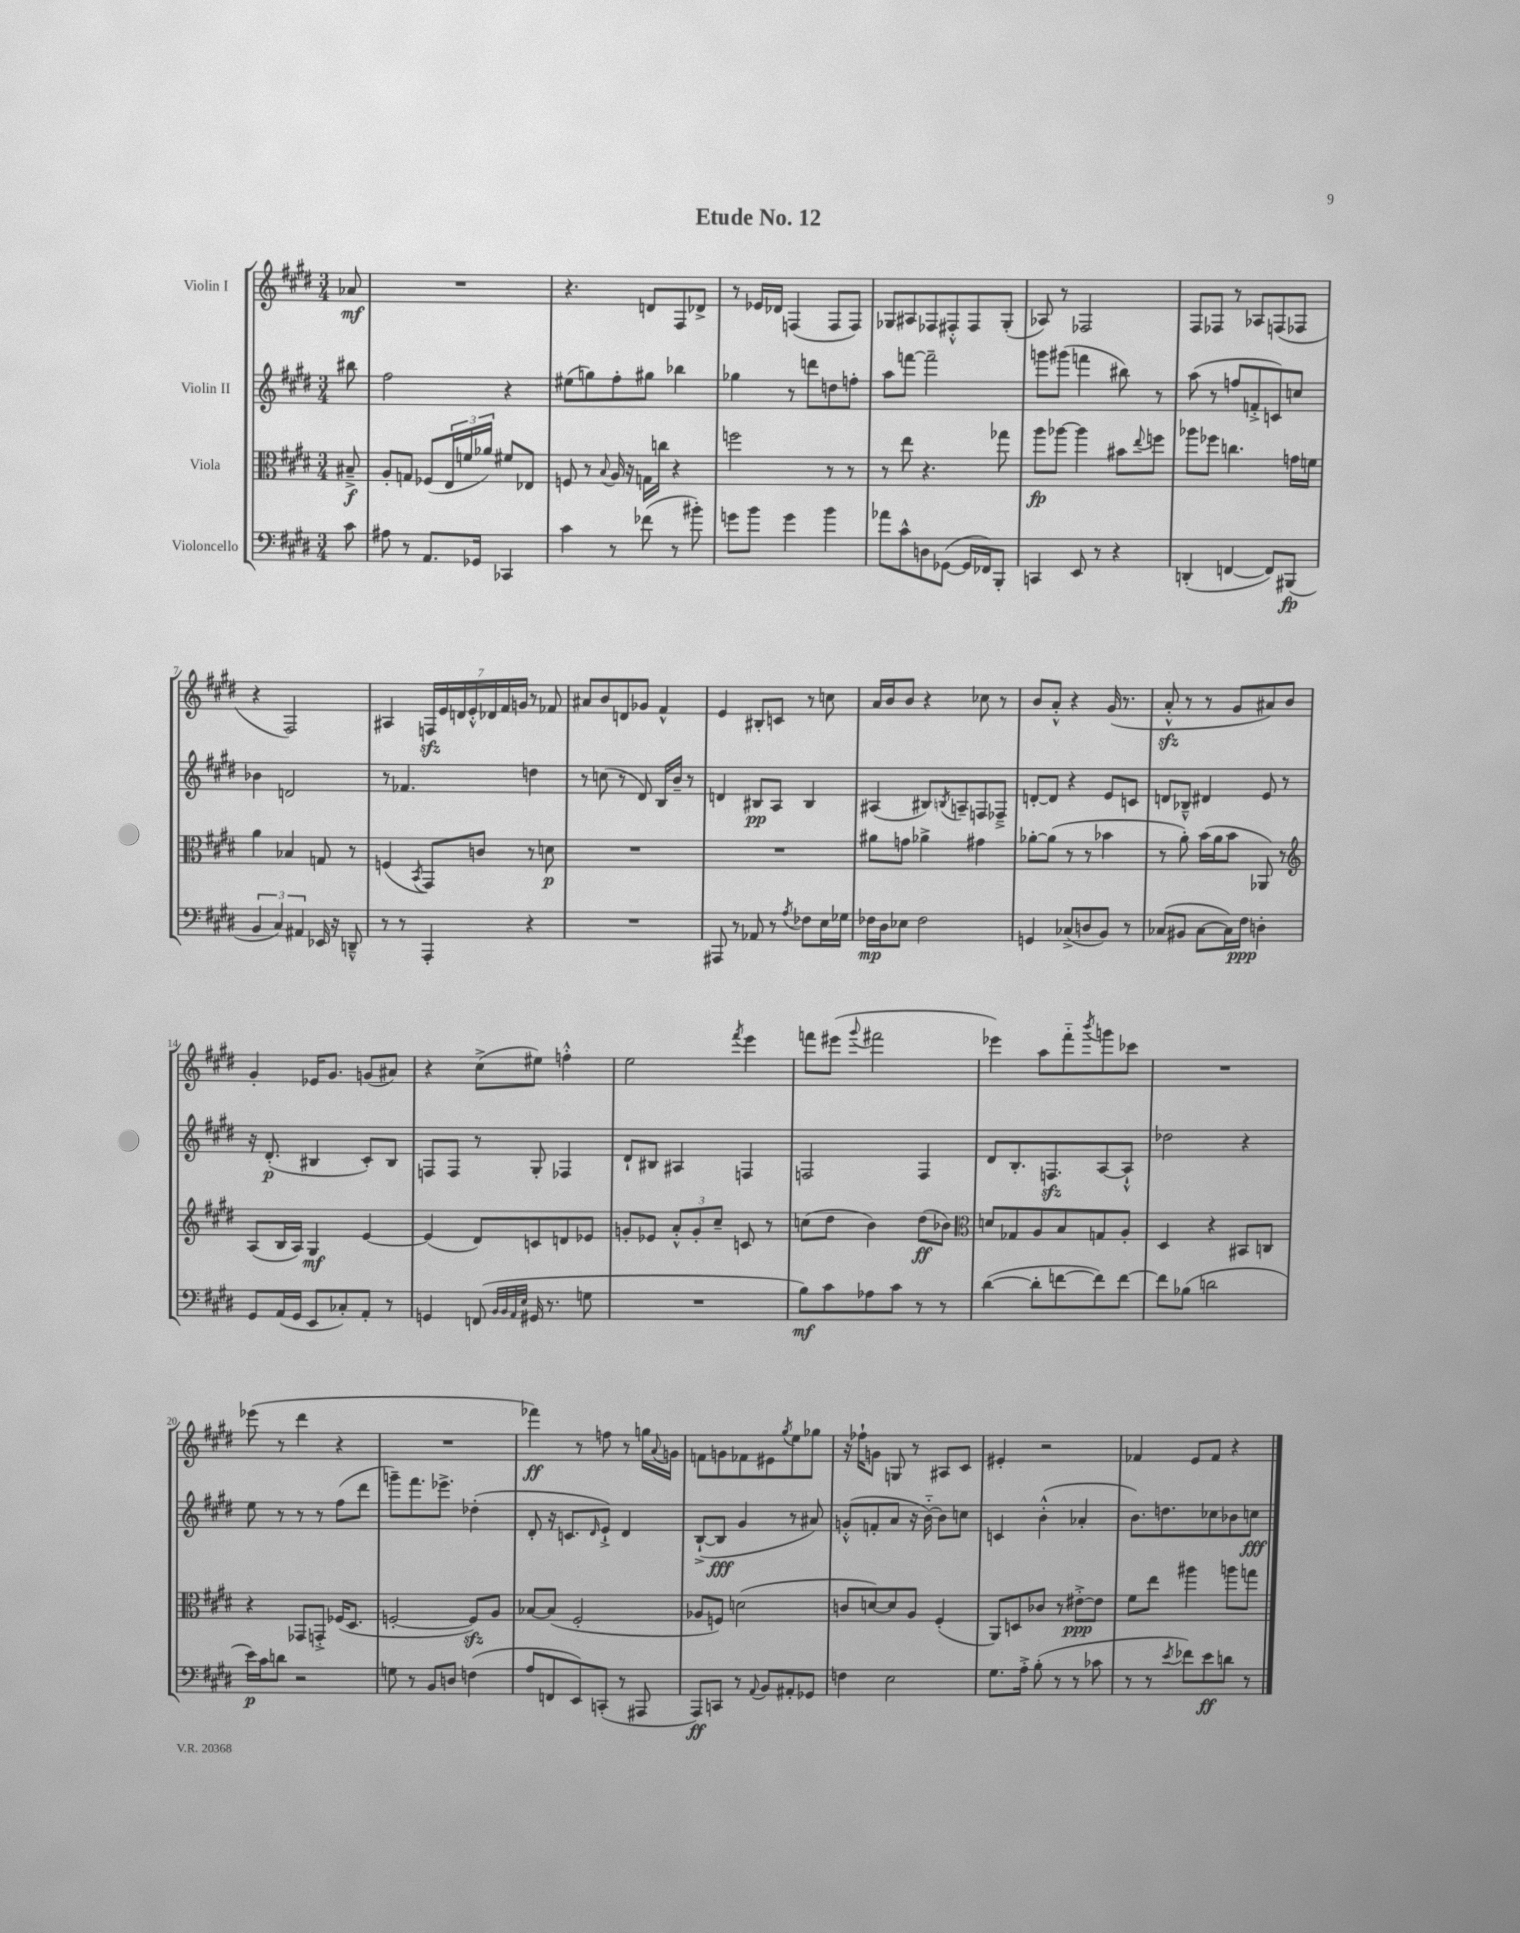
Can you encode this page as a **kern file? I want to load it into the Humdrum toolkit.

**kern	**dynam	**kern	**dynam	**kern	**dynam	**kern	**dynam
*part4	*part4	*part3	*part3	*part2	*part2	*part1	*part1
*staff4	*staff4	*staff3	*staff3	*staff2	*staff2	*staff1	*staff1
*I"Violoncello	*	*I"Viola	*	*I"Violin II	*	*I"Violin I	*
*clefF4	*	*clefC3	*	*clefG2	*	*clefG2	*
*k[f#c#g#d#]	*	*k[f#c#g#d#]	*	*k[f#c#g#d#]	*	*k[f#c#g#d#]	*
*M3/4	*	*M3/4	*	*M3/4	*	*M3/4	*
=	=	=	=	=	=	=	=
8c#\	.	8B#X~^/	f	8bb#X\	.	8a-X/	mf
=1	=1	=1	=1	=1	=1	=1	=1
8A#X\	.	8A'/L	.	2ff#\	.	2.r	.
8r	.	8Gn/J	.	.	.	.	.
8.AA/L	.	(8F-X/L	.	.	.	.	.
.	.	24E/L	.	.	.	.	.
.	.	24fn/	.	.	.	.	.
16GG-X/Jk	.	.	.	.	.	.	.
.	.	24a-X/JJ)	.	.	.	.	.
4CC-X/	.	8f#X/L	.	4r	.	.	.
.	.	8E-X/J	.	.	.	.	.
=2	=2	=2	=2	=2	=2	=2	=2
4c#\	.	8Fn/	.	(8ee#X\L	.	4.r	.
.	.	8r	.	8ggn\)	.	.	.
.	.	8qqB/	.	.	.	.	.
8r	.	16A/	.	8ff#'\	.	.	.
.	.	16r	.	.	.	.	.
(8f-X\	.	16Gn\LL	.	8gg#X\J	.	8dn/L	.
.	.	16ccn\JJ	.	.	.	.	.
8r	.	4r	.	4bb-X\	.	8F#/	.
8b#X'\)	.	.	.	.	.	8d-X^/J	.
=3	=3	=3	=3	=3	=3	=3	=3
8gn\L	.	2ffn\	.	4gg-X\	.	8r	.
8b\J	.	.	.	.	.	16e-X/LL	.
.	.	.	.	.	.	16d-X/JJ	.
4g\	.	.	.	8r	.	(4Fn/	.
.	.	.	.	8dddn\L	.	.	.
4b\	.	8r	.	8ddn\	.	8F/L	.
.	.	8r	.	8ffn'\J	.	8F/J)	.
=4	=4	=4	=4	=4	=4	=4	=4
8a-X\L	.	8r	.	8aa\L	.	8G-X/L	.
8c#^^\	.	8ee\	.	[8fffn\J	.	8A#X/	.
8Dn\	.	4.r	.	2fff~\]	.	8F-X/	.
([8GG-X\J	.	.	.	.	.	8F#X'^^/	.
16GG-/LL]	.	.	.	.	.	8F#/	.
16FF-X/J)	.	.	.	.	.	.	.
8BBB'/J	.	8gg-X\	.	.	.	(8G-'/J	.
=5	=5	=5	=5	=5	=5	=5	=5
4CCn/	.	8aa\L	fp	8gggn\L	.	8A-X/)	.
.	.	[8aa-X\J	.	(8ggg#X\J	.	8r	.
8EE/	.	4aa-\]	.	4fffn\	.	2F-X/	.
8r	.	.	.	.	.	.	.
4r	.	8b#X\L	.	8bb#X\)	.	.	.
.	.	8qqee/	.	.	.	.	.
.	.	8ffn\J	.	8r	.	.	.
=6	=6	=6	=6	=6	=6	=6	=6
(4DDn'/	.	8aa-X\L	.	(8aa\	.	8F#/L	.
.	.	8ff-X\J	.	8r	.	8F-X/J	.
[4FFn/	.	4.ccn\	.	8ffn/L	.	8r	.
.	.	.	.	8fn'^/	.	8A-X/L	.
8FF/L])	.	.	.	8cn/)	.	(8Fn/	.
(8BBB#X/J	fp	16gn\LL	.	8ccn/J	.	8F-X/J	.
.	.	16fn\JJ	.	.	.	.	.
!!LO:LB:g=z
=7	=7	=7	=7	=7	=7	=7	=7
6BB/	.	4a\	.	4b-X\	.	4r	.
6C#/)	.	.	.	.	.	.	.
.	.	4B-X/	.	2dn/	.	2F#/)	.
6AA#X/	.	.	.	.	.	.	.
16EE-X/	.	8Gn/	.	.	.	.	.
16r	.	.	.	.	.	.	.
8DDn~^^/	.	8r	.	.	.	.	.
=8	=8	=8	=8	=8	=8	=8	=8
8r	.	(4Fn/	.	8r	.	4A#X/	.
8r	.	.	.	4.f-X/	.	.	.
.	.	8qBB/	.	.	.	.	.
4AAA'/	.	8GG#/L)	.	.	.	28Fnzz/LL	.
.	.	.	.	.	.	28e/	.
.	.	.	.	.	.	28dn/	.
.	.	.	.	.	.	28e'^^/	.
.	.	8cn/J	.	.	.	.	.
.	.	.	.	.	.	28d-X/	.
.	.	.	.	.	.	28f#/	.
.	.	.	.	.	.	28gn/JJ	.
4r	.	8r	.	4ddn\	.	8r	.
.	.	8dn\	p	.	.	8f-X/	.
=9	=9	=9	=9	=9	=9	=9	=9
2.r	.	2.r	.	8r	.	8a#X/L	.
.	.	.	.	(8ccn\	.	8b/	.
.	.	.	.	8r	.	8dn/	.
.	.	.	.	8d#/)	.	8g-X/J	.
.	.	.	.	16B/LL	.	4f#^^/	.
.	.	.	.	16b~/JJ	.	.	.
.	.	.	.	8r	.	.	.
=10	=10	=10	=10	=10	=10	=10	=10
8AAA#X/	.	2.r	.	4dn/	.	4e/	.
8r	.	.	.	.	.	.	.
8AA-X/	.	.	.	8B#X/L	pp	8B#X'/L	.
8r	.	.	.	8A/J	.	8cn/J	.
8qA/	.	.	.	.	.	.	.
8F-X\L	.	.	.	4B#/	.	8r	.
16E\L	.	.	.	.	.	8ccn\	.
16G-X\JJ	.	.	.	.	.	.	.
=11	=11	=11	=11	=11	=11	=11	=11
16F-X\LL	mp	8a#X\L	.	(4A#X/	.	16a/LL	.
16D#\J	.	.	.	.	.	16b/J	.
8E-X\J	.	8gn\J	.	.	.	8b/J	.
2F-\	.	4a-X^\	.	8B#X/L)	.	4r	.
.	.	.	.	8qBn/	.	.	.
.	.	.	.	8An~/	.	.	.
.	.	4g#X\	.	8Fn/	.	8cc-X\	.
.	.	.	.	8F-X~^/J	.	8r	.
=12	=12	=12	=12	=12	=12	=12	=12
4GGn/	.	[8a-X'\L	.	[8dn'/L	.	8b/L	.
.	.	(8a-\J]	.	8d/J]	.	8a'^^/J	.
(8C-X^/L	.	8r	.	4r	.	4r	.
8Dn/	.	8r	.	.	.	.	.
8BB/J)	.	4b-X\	.	8e/L	.	(16g#/	.
.	.	.	.	.	.	8.r	.
8r	.	.	.	8cn/J	.	.	.
=13	=13	=13	=13	=13	=13	=13	=13
(8C-X/L	.	8r	.	8dn/L	.	8azz'^^/	.
8BB#X/J	.	8a'\)	.	8B-X~^^/J	.	8r	.
[8C-\L	.	(16b\LL	.	4d#X/	.	8r	.
.	.	16a\J	.	.	.	.	.
16C-\L])	.	8b\J	.	.	.	8g#/L	.
16F#\JJ	ppp	.	.	.	.	.	.
4Dn'\	.	8AA-X/)	.	8e/	.	8a#X/)	.
.	.	8r	.	8r	.	8b/J	.
!!LO:LB:g=z
=14	=14	=14	=14	=14	=14	=14	=14
*	*	*clefG2	*	*	*	*	*
8GG#/L	.	(8A/L	.	16r	.	4g#'/	.
.	.	.	.	(8.d#'/	p	.	.
(16AA/L	.	16B/L	.	.	.	.	.
16GG#/JJ	.	16A/JJ)	.	.	.	.	.
8EE/L	.	4G#/	mf	4B#X/	.	16e-X/KL	.
.	.	.	.	.	.	8.g#/J	.
8C-X'/)	.	.	.	.	.	.	.
8AA'/J	.	[4e/	.	8c#'/L)	.	(8gn/L	.
8r	.	.	.	8B#/J	.	8a#X/J)	.
=15	=15	=15	=15	=15	=15	=15	=15
4GGn/	.	(4e/]	.	8Fn/L	.	4r	.
.	.	.	.	8F/J	.	.	.
(8FFn/	.	8d#/L)	.	8r	.	(8cc#^\L	.
32qqBB/LLL	.	.	.	.	.	.	.
32qqBB/	.	.	.	.	.	.	.
32qqAA/	.	.	.	.	.	.	.
32qqE/JJJ	.	.	.	.	.	.	.
16GG#X/	.	8cn/	.	8G#'/	.	8ee#X\J)	.
8.r	.	.	.	.	.	.	.
.	.	8dn/	.	4F-X/	.	4ffn'^^\	.
8Gn\	.	8e-X/J	.	.	.	.	.
=16	=16	=16	=16	=16	=16	=16	=16
2.r	.	8gn'/L	.	8d#`/L	.	2ee\	.
.	.	8e-X/J	.	8B#X/J	.	.	.
.	.	12a'^^/L	.	4A#X/	.	.	.
.	.	12g'/	.	.	.	.	.
.	.	12cc#~/J	.	.	.	.	.
.	.	.	.	.	.	8qfff#/	.
.	.	8cn/	.	4Fn/	.	4eee\	.
.	.	8r	.	.	.	.	.
=17	=17	=17	=17	=17	=17	=17	=17
8B\L)	mf	(8ccn\L	.	2Fn/	.	8fffn\L	.
8c#\	.	8dd#\J	.	.	.	(8eee#X\J	.
.	.	.	.	.	.	8qqggg#/	.
8A-X\	.	4b\)	.	.	.	2fff#X\	.
8c#\J	.	.	.	.	.	.	.
8r	.	(8dd#\L	ff	4F/	.	.	.
8r	.	8b-X\J)	.	.	.	.	.
=18	=18	=18	=18	=18	=18	=18	=18
*	*	*clefC3	*	*	*	*	*
([4d#\	.	8dn/L	.	8d#/L	.	4eee-X\)	.
.	.	8G-X/	.	8.B'/	.	.	.
8d#'\L]	.	8A/	.	.	.	8aa\L	.
.	.	.	.	8.Fnzz/	.	.	.
[8fn\	.	8B/	.	.	.	8fff#\	.
.	.	.	.	.	.	8qbbb/	.
8f\])	.	8Gn/	.	[8A/	.	8gggn\	.
[8f\J	.	8A'/J	.	8A`^^/J]	.	8ccc-X\J	.
=19	=19	=19	=19	=19	=19	=19	=19
8f\L]	.	4D#/	.	2dd-X\	.	2.r	.
(8B-X\J	.	.	.	.	.	.	.
2dn\	.	4r	.	.	.	.	.
.	.	8BB#X/L	.	4r	.	.	.
.	.	8Cn/J	.	.	.	.	.
!!LO:LB:g=z
=20	=20	=20	=20	=20	=20	=20	=20
16e\LL)	p	4r	.	8ee\	.	(8eee-X\	.
16c#\J	.	.	.	.	.	.	.
8dn\J	.	.	.	8r	.	8r	.
2r	.	8GG-X/L	.	8r	.	4ddd#\	.
.	.	8GGn'^/J	.	8r	.	.	.
.	.	(16F-X/KL	.	(8ff#\L	.	4r	.
.	.	8.D#/J	.	.	.	.	.
.	.	.	.	8ddd#\J	.	.	.
=21	=21	=21	=21	=21	=21	=21	=21
8Gn\	.	[2Fn'/	.	8gggn~\L)	.	2.r	.
8r	.	.	.	8.fff#\	.	.	.
8BB/L	.	.	.	.	.	.	.
.	.	.	.	8.eee-X^\J	.	.	.
8Dn/J	.	.	.	.	.	.	.
(4Fn\	.	8Fzz/L])	.	(4dd-X'\	.	.	.
.	.	8A/J	.	.	.	.	.
=22	=22	=22	=22	=22	=22	=22	=22
8A/L	.	[8B-X/L	.	8d#'/	.	4fff-X\)	ff
8FFn/	.	(8B-/J]	.	16r	.	.	.
.	.	.	.	8.cn/L	.	.	.
8EE/)	.	2F#'/	.	.	.	8r	.
.	.	.	.	16qqd#/	.	.	.
(8CCn'/J	.	.	.	8e`^/J)	.	8ffn\	.
8r	.	.	.	4d#/	.	8r	.
8AAA#X/	.	.	.	.	.	16ggn\LL	.
.	.	.	.	.	.	8qqa/	.
.	.	.	.	.	.	16gn\JJ	.
=23	=23	=23	=23	=23	=23	=23	=23
8AAA/L)	ff	8A-X/L	.	([8B`^/L	.	8fn\L	.
8CCn/J	.	8Fn/J)	.	8B/J]	fff	8gn\	.
8r	.	(2dn\	.	4g#/	.	8f-X\	.
8qqAA/	.	.	.	.	.	.	.
8BB/L	.	.	.	.	.	8e#X\	.
.	.	.	.	.	.	8qgg#/	.
8AA#X'/	.	.	.	8r	.	8ee\	.
8GG-X/J	.	.	.	8a#X/)	.	8gg-X\J	.
=24	=24	=24	=24	=24	=24	=24	=24
4Fn\	.	8cn/L	.	(8gn'^^/L	.	16r	.
.	.	.	.	.	.	16ff-X`\KL	.
.	.	[8dn/)	.	8fn'/	.	8gn\J	.
2E\	.	8d/]	.	8a/J	.	8Gn/	.
.	.	8A/J	.	16r	.	8r	.
.	.	.	.	[16b\)	.	.	.
.	.	(4F#'/	.	8b\L]	.	8A#X/L	.
.	.	.	.	8ccn\J	.	8c#/J	.
=25	=25	=25	=25	=25	=25	=25	=25
8.G#\L	.	8AA/L)	.	4cn/	.	4e#X'/	.
.	.	8Dn/	.	.	.	.	.
16A'^\Jk	.	.	.	.	.	.	.
(8B'\	.	8c-X/J	.	(4b'^^\	.	2r	.
8r	.	8r	.	.	.	.	.
8r	.	[8e#X'^\L	ppp	4a-X'/	.	.	.
8c-X\	.	8e#\J]	.	.	.	.	.
=26	=26	=26	=26	=26	=26	=26	=26
8r	.	8f#\L	.	8.b\L)	.	4f-X/	.
8r	.	8ee\J	.	.	.	.	.
.	.	.	.	8.ddn\	.	.	.
8qe/	.	.	.	.	.	.	.
8f-X\L)	.	4aa#X\	.	.	.	8e/L	.
8e\	ff	.	.	8cc-X\	.	8f-/J	.
8dn\J	.	8aan\L	.	8b-X\	.	4r	.
8r	.	8ggn\J	.	8ccn\J	fff	.	.
==	==	==	==	==	==	==	==
*-	*-	*-	*-	*-	*-	*-	*-
